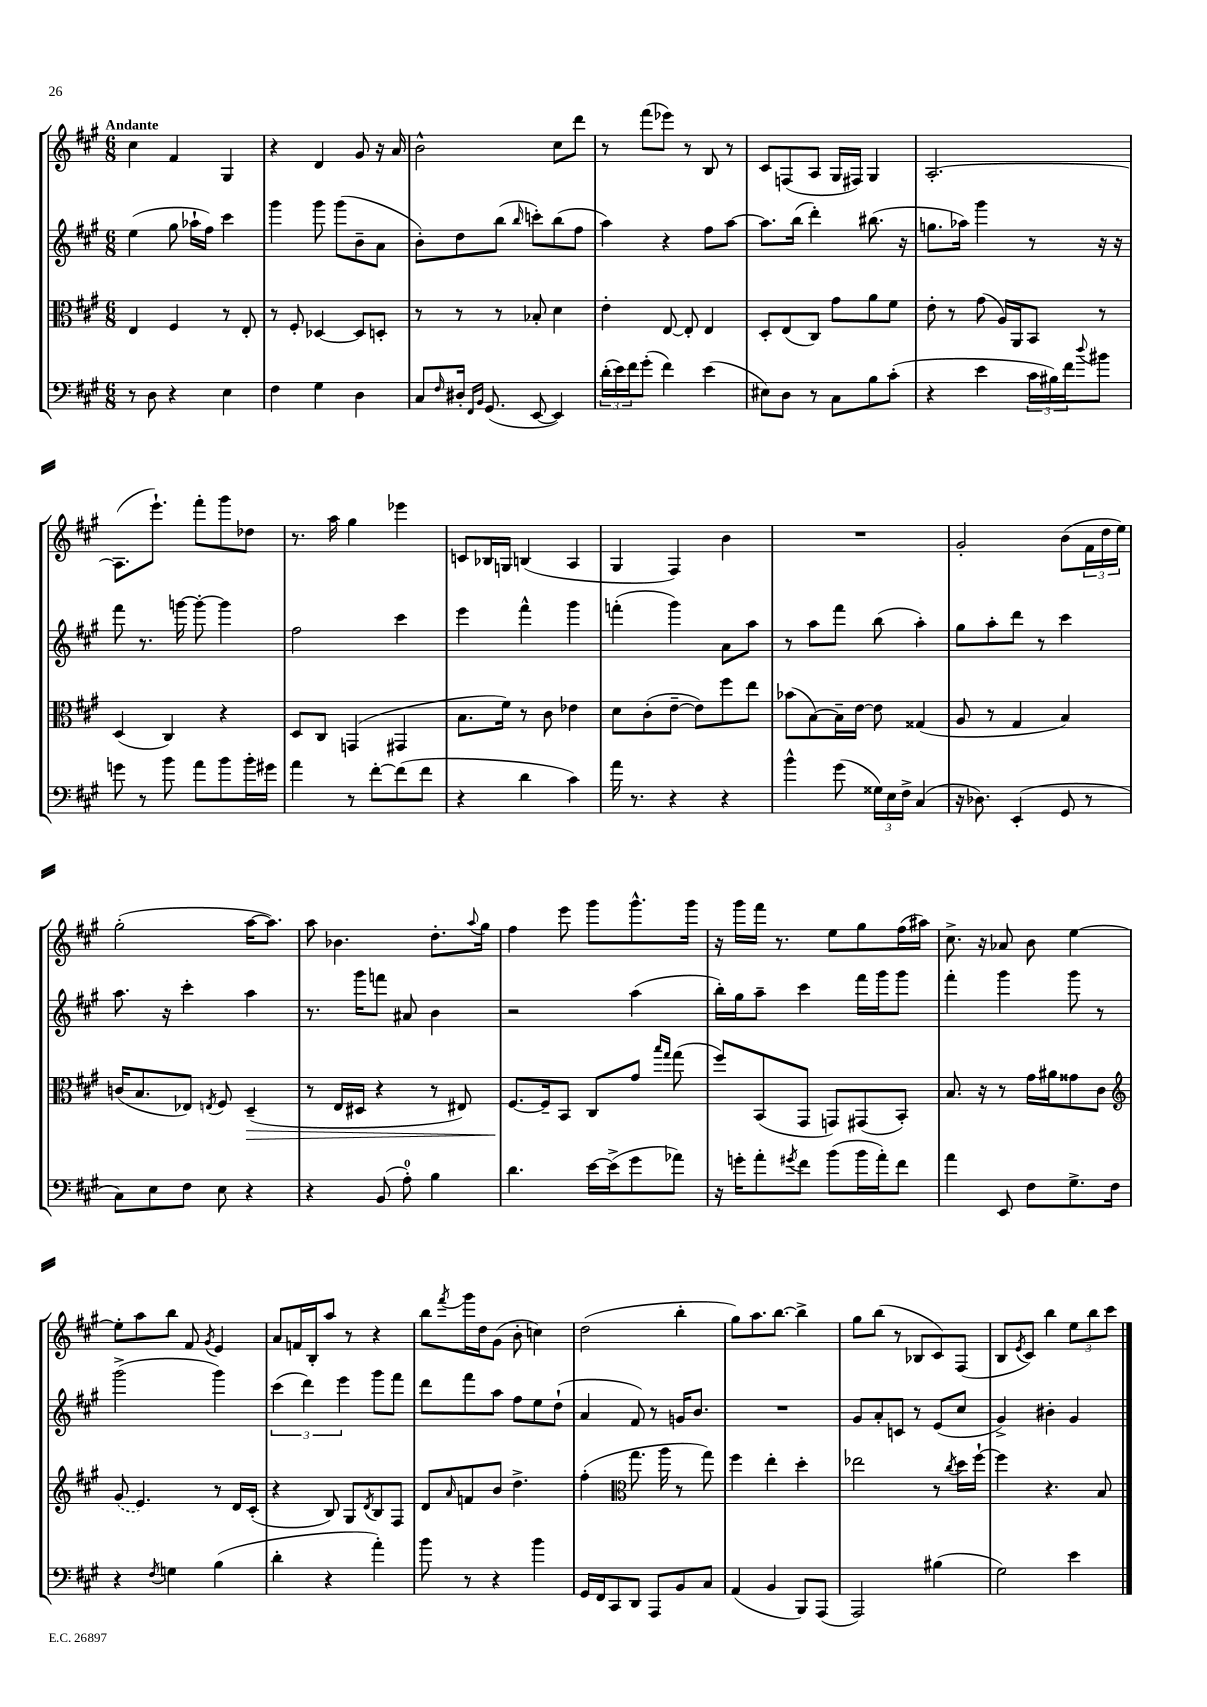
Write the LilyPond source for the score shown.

<<
\new StaffGroup <<
\new Staff = "s0" {
    \clef treble \key a \major \numericTimeSignature \time 6/8 \tempo "Andante"
    cis''4 fis'4 gis4 |
    r4 d'4 gis'8 r16 a'16 |
    b'2-^ cis''8 d'''8 |
    r8 fis'''8( ees'''8) r8 b8 r8 |
    cis'8 f8( a8 gis16 fis16) gis4 |
    a2.~-. |
    a8.( e'''8.-!) fis'''8-. gis'''8 des''8 |
    r8. a''16 gis''4 ees'''4 |
    c'8 bes16 g16 b4( a4 |
    gis4 fis4) b'4 |
    R2. |
    gis'2-. b'8( \tuplet 3/2 { fis'16 d''16 e''16) } |
    gis''2-.( a''16~ a''8.) |
    a''8 bes'4. d''8.-. \appoggiatura { a''8 } gis''16 |
    fis''4 e'''8 gis'''8 gis'''8.-^ gis'''16 |
    r16 gis'''16 fis'''16 r8. e''8 gis''8 fis''16( ais''16) |
    cis''8.-> r16 aes'8 b'8 e''4~ |
    e''8-. a''8 b''8 fis'8 \acciaccatura { gis'8 } e'4 |
    a'8 f'16 b16-. a''8 r8 r4 |
    b''8 \acciaccatura { fis'''8 } gis'''16 d''16 gis'8( b'8-. c''4) |
    d''2( b''4-. |
    gis''8) a''8. b''8.~ b''4-> |
    gis''8 b''8( r8 bes8 cis'8) fis8( |
    b8 \acciaccatura { e'8 } cis'8) b''4 \tuplet 3/2 { e''8 b''8 cis'''8 } \bar "|." |
}
\new Staff = "s1" {
    \clef treble \key a \major \numericTimeSignature \time 6/8
    e''4( gis''8 aes''16-! fis''16) cis'''4 |
    gis'''4 gis'''8 gis'''8( b'8-- a'8 |
    b'8-.) d''8 b''8( \grace { b''16 } c'''8-.) b''8( fis''8 |
    a''4) r4 fis''8 a''8~ |
    a''8. b''16( d'''4-.) bis''8.( r16 |
    g''8. aes''16) gis'''4 r8 r16 r16 |
    fis'''8 r8. g'''16~ g'''8~-. g'''4 |
    fis''2 cis'''4 |
    e'''4 fis'''4-^ gis'''4 |
    f'''4-.( gis'''4) a'8 a''8 |
    r8 a''8 fis'''8 b''8( a''4-.) |
    gis''8 a''8-. d'''8 r8 cis'''4 |
    a''8. r16 cis'''4-. a''4 |
    r8. gis'''16 f'''8 ais'8 b'4 |
    r2 a''4( |
    b''16-.) gis''16 a''8-- cis'''4 fis'''16 gis'''16 gis'''8 |
    fis'''4-. gis'''4 gis'''8 r8 |
    gis'''2->( gis'''4) |
    \tuplet 3/2 { cis'''4( d'''4) e'''4 } gis'''8 fis'''8 |
    d'''8 fis'''8 a''8 fis''8 e''8 d''8-!( |
    a'4 fis'8) r8 g'16 b'8. |
    R2. |
    gis'8 a'8-. c'8 r8 e'8( cis''8 |
    gis'4->) bis'4-. gis'4 \bar "|." |
}
\new Staff = "s2" {
    \clef alto \key a \major \numericTimeSignature \time 6/8
    e4 fis4 r8 e8-. |
    r8 fis8-. des4~ des8 d8-. |
    r8 r8 r8 bes8-. d'4 |
    e'4-. e8~ e8-. e4 |
    d8-. e8( cis8) gis'8 a'8 fis'8 |
    e'8-. r8 gis'8( a16) a,16 b,8 r8 |
    d4( cis4) r4 |
    d8 cis8 g,4( gis,4 |
    b8. fis'16) r8 cis'8 ees'4 |
    d'8 cis'8-.( e'8~-- e'8) fis''8 e''8 |
    bes'8( b8~) b16-- e'16~ e'8 gisis4( |
    a8 r8 gis4 b4) |
    c'16( b8. ees8) \acciaccatura { e8 } fis8 d4--\>( |
    r8 e16 dis16 r4 r8 eis8) |
    fis8.~\! fis16-- b,8 cis8 gis'8 \grace { b''16 gis''16 } gis''8( |
    fis''8) b,8( gis,8 g,8) gis,8( b,8-.) |
    b8. r16 r8 gis'16 ais'16 gisis'8 cis'8 |
    \clef treble \once \slurDashed gis'8( e'4.) r8 d'16 cis'16-.( |
    r4 b8) gis8 \acciaccatura { d'8 } b8 fis8 |
    d'8 \grace { a'16 } f'8 b'8 d''4.-> |
    fis''4-.( \clef alto gis''8. a''16 r8 gis''8) |
    fis''4 e''4-. d''4-. |
    ees''2 r8 \acciaccatura { cis''8 } d''16 fis''16~-! |
    fis''4 r4. b8 \bar "|." |
}
\new Staff = "s3" {
    \clef bass \key a \major \numericTimeSignature \time 6/8
    r8 d8 r4 e4 |
    fis4 gis4 d4 |
    cis8 \grace { fis16 } dis16-. \grace { fis,16 b,16 } gis,8.( e,8~ e,4) |
    \tuplet 3/2 { d'16-.( e'16) fis'16 } gis'8-.( fis'4) e'4( |
    eis8) d8 r8 cis8 b8 cis'8-.( |
    r4 e'4 \tuplet 3/2 { cis'16 bis16) fis'16 } \appoggiatura { d''8 } bis'8 |
    g'8 r8 b'8 a'8 b'8 b'16-. gis'16 |
    a'4 r8 fis'8~-. fis'8( fis'8 |
    r4 d'4 cis'4) |
    a'16 r8. r4 r4 |
    b'4-^ gis'8( \tuplet 3/2 { gisis16) e16 fis16-> } cis4( |
    r16 des8.) e,4-.( gis,8 r8 |
    cis8) e8 fis8 e8 r4 |
    r4 b,8( a8-0-.) b4 |
    d'4. e'16~ e'16->( gis'8 aes'8) |
    r16 g'16-. a'8-. \acciaccatura { gis'8 } fis'8 b'8( b'16 a'16-.) fis'8 |
    a'4 e,8 fis8 gis8.-> fis16 |
    r4 \acciaccatura { fis8 } g4 b4( |
    d'4-. r4 a'4-.) |
    b'8 r8 r4 b'4 |
    gis,16 fis,16 cis,8 d,8 a,,8 b,8 cis8 |
    a,4( b,4 b,,8) a,,8( |
    a,,2) bis4( |
    gis2) e'4 \bar "|." |
}
>>
>>
\layout { \context { \Score \remove "Bar_number_engraver" } }
